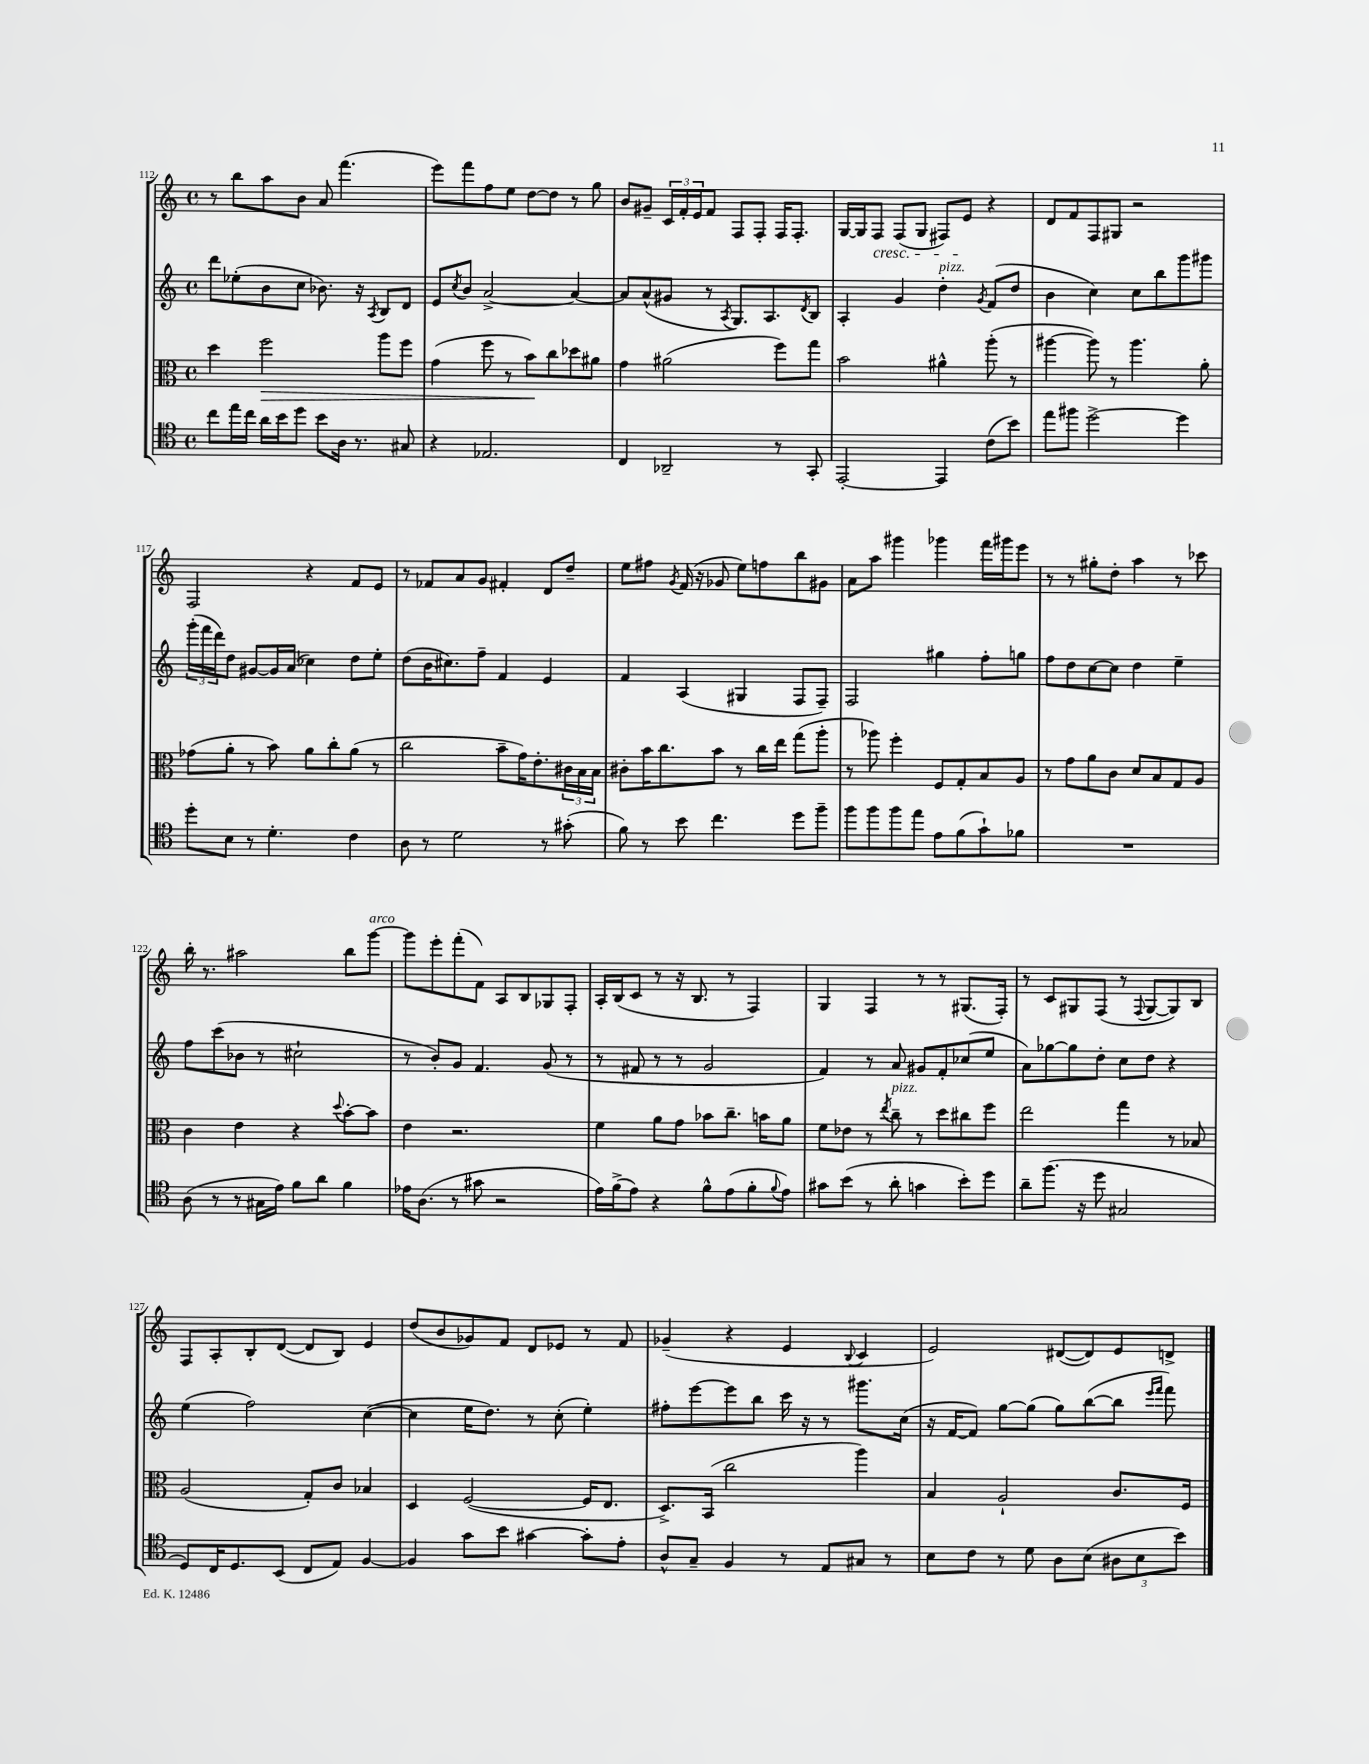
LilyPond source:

<<
\new StaffGroup <<
\new Staff = "s0" {
    \clef treble \key c \major \defaultTimeSignature \time 4/4
    r8 b''8 a''8 b'8 a'8 f'''4.( |
    e'''8) f'''8 f''8 e''8 d''8~ d''8 r8 g''8 |
    b'8 gis'8-- \tuplet 3/2 { c'16 f'16-. e'16 } f'8 f8 f8-. f16 f8.-. |
    g16~ g16 f8\cresc f8( g8 fis8) e'8\! r4 |
    d'8 f'8 f8 gis8 r2 |
    f2 r4 f'8 e'8 |
    r8 fes'8 a'8 g'8 fis'4-. d'8 d''8-- |
    e''8 fis''8 \acciaccatura { g'8 } f'16( r16 ges'8 e''8) f''8 b''8 gis'8 |
    a'8 a''8 gis'''4 ges'''4 f'''16 gis'''16 e'''8 |
    r8 r8 gis''8-. d''8-. a''4 r8 ces'''8 |
    b''16-. r8. ais''2 b''8 g'''8~^\markup { \italic "arco" } |
    g'''8 e'''8-. f'''8-.( f'8) a8 b8 ges8 f8-. |
    a16-. b16( c'8 r8 r16 b8. r8 f4) |
    g4 f4 r8 r8 gis8.( f16-.) |
    r8 c'8 gis8 f8( r8 \appoggiatura { f8 } gis8~ gis8) b8 |
    f8 a8-. b8-. d'8~( d'8 b8) e'4 |
    d''8( b'8 ges'8) f'8 d'8 ees'8 r8 f'8 |
    ges'4--( r4 e'4 \appoggiatura { b8 } c'4 |
    e'2) dis'8~( dis'8) e'8 d'8-> \bar "|." |
}
\new Staff = "s1" {
    \clef treble \key c \major \defaultTimeSignature \time 4/4
    d'''8 ees''8-.( b'8 c''8 bes'8.) r16 \acciaccatura { a8 } b8 d'8 |
    e'8 \acciaccatura { c''8 } b'8 a'2~-> a'4~ |
    a'8 a'8-^( gis'8 r8 \acciaccatura { a8 } g8.) a8. \acciaccatura { d'8 } b8 |
    a4-. g'4 d''4-.^\markup { \italic "pizz." } \acciaccatura { g'8 } f'8( d''8 |
    b'4 c''4) c''8 b''8 g'''8 gis'''8 |
    \tuplet 3/2 { g'''16-.( f'''16 d'''16) } d''8 gis'8~ gis'16 a'16( ces''4) d''8 e''8-. |
    d''8( b'16 cis''8.) f''8-- f'4 e'4 |
    f'4 a4( gis4 f8 f8--) |
    f2 gis''4 f''8-. g''8 |
    f''8 d''8 c''8~ c''8 d''4 e''4-- |
    f''8 c'''8( bes'8 r8 cis''2-! |
    r8 b'8-.) g'8 f'4. g'8( r8 |
    r8 fis'8 r8 r8 g'2 |
    f'4) r8 a'8 gis'8 f'8-. ces''8( e''8 |
    a'8) ges''8~ ges''8 d''8-. c''8 d''8 r4 |
    e''4( f''2) c''4~( |
    c''4 e''16 d''8.) r8 c''8-.( e''4-.) |
    fis''8-. e'''8~ e'''8 b''8 c'''16 r16 r8 gis'''8. c''16( |
    r16 f'16~ f'8) g''8~ g''8( g''8) b''8~( b''8 \grace { e'''16 f'''16 } f'''8) \bar "|." |
}
\new Staff = "s2" {
    \clef alto \key c \major \defaultTimeSignature \time 4/4
    d''4 f''2\> a''8 f''8 |
    g'4( f''8 r8 b'8\!) c''8 des''8 ais'8 |
    g'4 ais'2( f''8) g''8 |
    b'2 ais'4-^ a''8-.( r8 |
    ais''4~ ais''8) r8 ais''4. a'8-. |
    ges'8( a'8-. r8 b'8) a'8 c''8-. a'8( r8 |
    c''2 b'8-- g'16) e'8.-. \tuplet 3/2 { cis'16 b16 b16 } |
    cis'8-. b'16 c''8. b'8 r8 c''16 e''16 g''8( a''8-. |
    r8 aes''8) f''4-. f8 g8-. b8 a8 |
    r8 g'8 a'8 c'8 d'8 b8 g8 a8 |
    c'4 e'4 r4 \appoggiatura { d''8 } b'8~-. b'8 |
    e'4 r2. |
    f'4 a'8 g'8 bes'8 c''8.-- b'16 a'8 |
    f'8 ees'8 r8 \acciaccatura { e''8 } c''8--^\markup { \italic "pizz." } r8 d''8 cis''8 f''8 |
    e''2 g''4 r8 bes8 |
    a2( g8-.) c'8 bes4 |
    d4 f2~( f16 e8. |
    d8.->) b,16( c''2 a''4) |
    b4 a2-! c'8. f16 \bar "|." |
}
\new Staff = "s3" {
    \clef tenor \key c \major \defaultTimeSignature \time 4/4
    c''8 e''16 c''16 a'16 b'16 d''8 b'8 a16 r8. gis8 |
    r4 ees2. |
    c4 aes,2-- r8 g,8-. |
    e,2~-. e,4 c'8( b'8) |
    e''8 fis''8 d''2~-> d''4 |
    d''8-. b8 r8 d'4.-. c'4 |
    a8 r8 d'2 r8 gis'8-.( |
    f'8) r8 b'8 c''4. d''8 f''8-- |
    f''8 f''8 f''8 e''8 e'8 f'8( g'8-!) fes'8 |
    R1 |
    a8( r8 r8 gis16 e'16) f'8 a'8 f'4 |
    ees'16 a8.( r8 gis'8 r2 |
    e'16) f'16->( e'8) r4 f'8-^ e'8( f'8-. \appoggiatura { f'8 } e'8) |
    gis'8 b'8( r8 a'8-. g'4 b'8-.) d''8 |
    a'8-- f''8.( r16 d''8 gis2 |
    d8) c16 d8. b,8( c8 e8) f4~ |
    f4 g'8 b'8 gis'4~ gis'8-. e'8-. |
    a8-^ g8-- f4 r8 e8 gis8 r8 |
    b8 c'8 r8 d'8 a8 b8( \tuplet 3/2 { ais8 b8 b'8) } \bar "|." |
}
>>
>>
\layout { \context { \Score currentBarNumber = #112 } }
